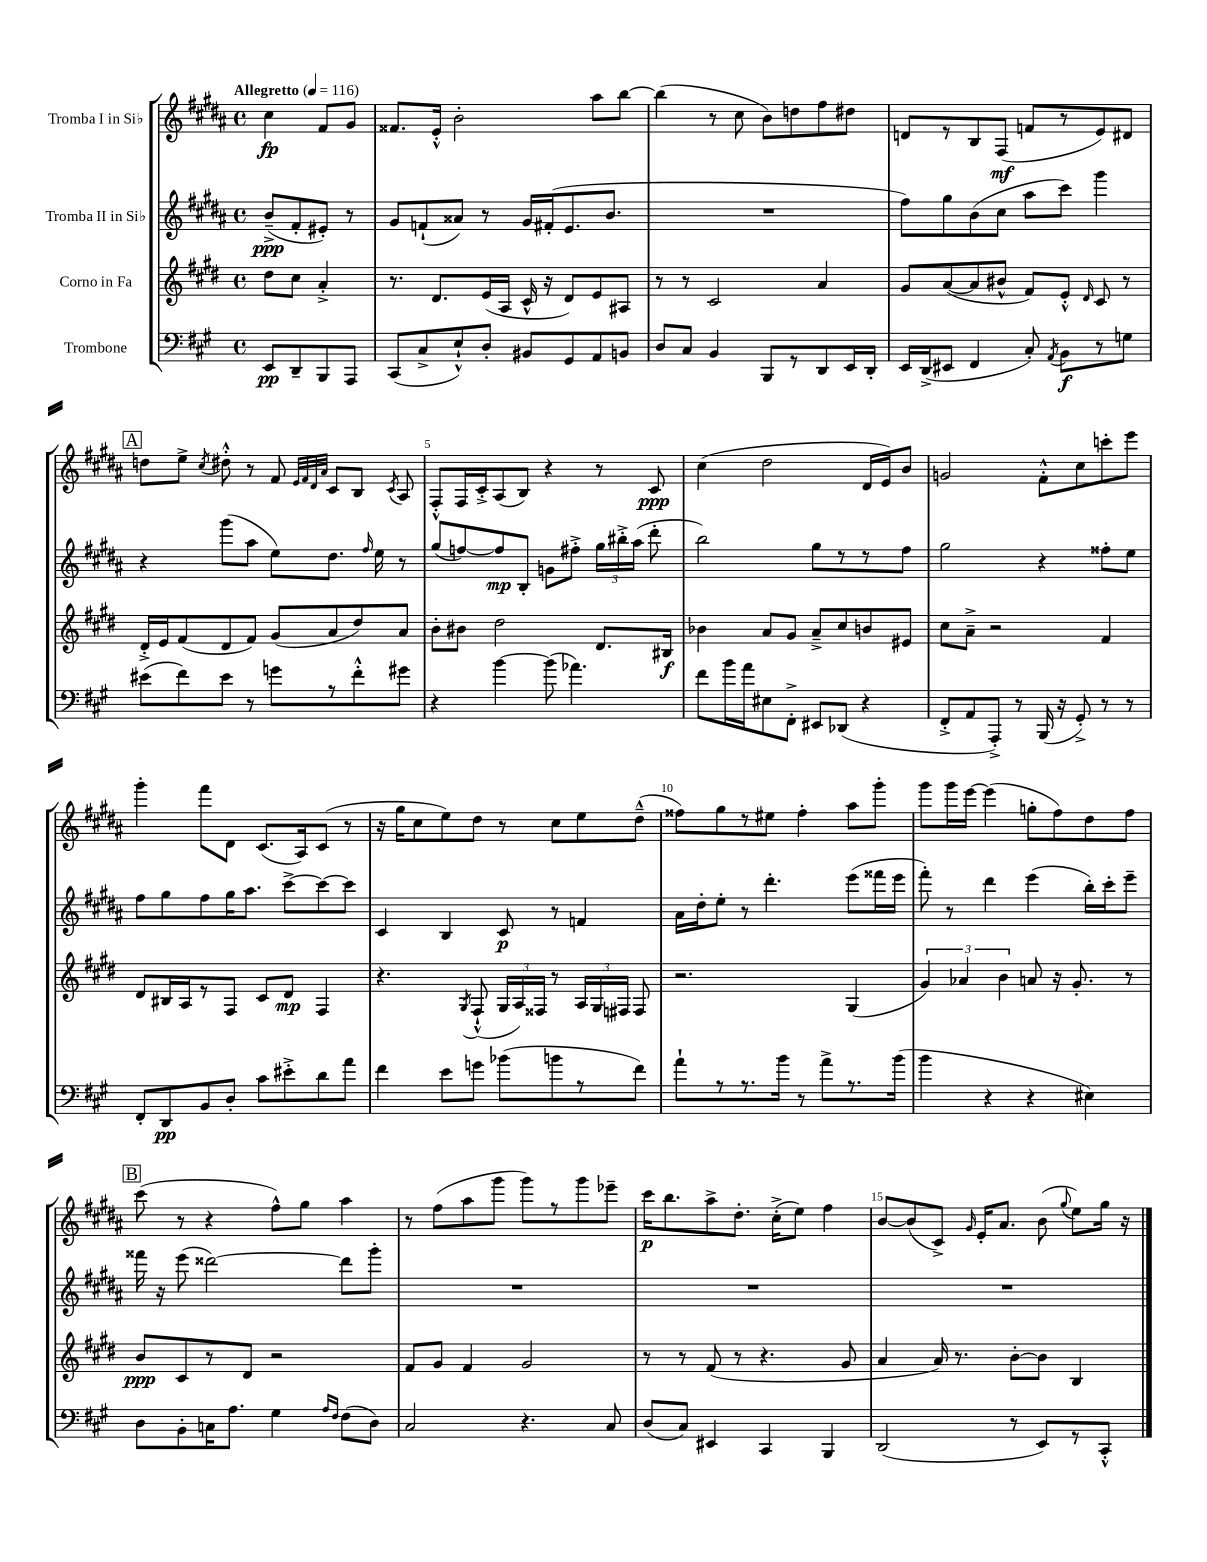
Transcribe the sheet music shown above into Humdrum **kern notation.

**kern	**kern	**kern	**kern
*staff4	*staff3	*staff2	*staff1
*clefF4	*clefG2	*clefG2	*clefG2
*k[f#c#g#]	*k[f#c#g#d#]	*k[f#c#g#d#a#]	*k[f#c#g#d#a#]
*M4/4	*M4/4	*M4/4	*M4/4
*met(c)	*met(c)	*met(c)	*met(c)
*MM116	*MM116	*MM116	*MM116
8EE	8dd#	(8b~^	4cc#
8DD~	8cc#	8f#'	.
8BBB	4a'^	8e#')	8f#
8AAA	.	8r	8g#
=	=	=	=
(8CC#	8.r	8g#	8.f##
8C#^	.	(8f`	.
.	8.d#	.	16e'^^
8E`^^)	.	8a##)	2b'
8D'	(16e	8r	.
.	16A	.	.
8BB#	16c#^^	16g#	.
.	16r	(16f#'	.
8GG#	8d#)	8.e	.
8AA	8e	.	8aa#
.	.	8.b	.
8BB	8A#	.	[8bb
=	=	=	=
8D	8r	1r	(4bb]
8C#	8r	.	.
4BB	2c#	.	8r
.	.	.	8cc#
8BBB	.	.	8b)
8r	.	.	8dd
8DD	4a	.	8ff#
16EE	.	.	8dd#
16DD'	.	.	.
=	=	=	=
16EE	8g#	8ff#)	8d
(16DD^	.	.	.
8EE#	([8a	8gg#	8r
4FF#	8a]	(8b	8B
.	8b#^^	8cc#	(8F#
8C#')	8f#)	8aa#	8f
8qAA	.	.	.
8BB	8e'^^	8ccc#)	8r
.	16qqd#	.	.
8r	8c#	4ggg#	8e)
8G	8r	.	8d#
=	=	=	=
(8e#	16d#'^	4r	8dd
.	16e	.	.
8f#)	(8f#	.	8ee^
.	.	.	8qcc#
8e#	8d#	(8ggg#	8dd#'^^
8r	8f#)	8aa#	8r
8g	(8g#	8ee)	8f#
.	.	.	32qqe
.	.	.	32qqf#
.	.	.	32qqd#
.	.	.	32qqa#
8r	8a	8.dd#	8c#
8f#'^^	8dd#)	.	8B
.	.	16qqff#	.
.	.	16ee	.
.	.	.	8qc#
8g#	8a	8r	8A#
=	=	=	=
4r	8b'	(8gg#	8F#'^^
.	8b#	[8ff)	16F#
.	.	.	16c#'^
[4b	2dd#	8ff]	(8A#
.	.	8B'	8B)
(8b]	.	8g	4r
4.a-)	.	8ff#'^	.
.	8.d#	24gg#	8r
.	.	24bb#'^	.
.	.	(24aa#	.
.	.	8ddd#'	8c#
.	16B#	.	.
=	=	=	=
8f#	4b-	2bb)	(4cc#
16b	.	.	.
16a	.	.	.
8E#	8a	.	2dd#
8FF#'^	8g#	.	.
8EE#	8a~^	8gg#	.
(8DD-	8cc#	8r	.
4r	8b	8r	16d#
.	.	.	16e)
.	8e#	8ff#	8b
=	=	=	=
8FF#'^	8cc#	2gg#	2g
8AA	8a~^	.	.
8AAA'^)	2r	.	.
8r	.	.	.
(16BBB	.	4r	8f#'^^
16r	.	.	.
8GG#'^)	.	.	8cc#
8r	4f#	8ff##'	8ccc'
8r	.	8ee	8eee
=	=	=	=
8FF#'	8d#	8ff#	4ggg#'
8DD	16B#	8gg#	.
.	16A	.	.
8BB	8r	8ff#	8fff#
8D'	8F#	16gg#	8d#
.	.	8.aa#	.
8c#	8c#	.	(8.c#
8e#'^	8d#	[8ccc#^	.
.	.	.	16A#)
8d	4F#	8ccc#_	(8c#
8a	.	8ccc#]	8r
=	=	=	=
4f#	4.r	4c#	16r
.	.	.	16gg#
.	.	.	8cc#
8e	.	4B	8ee)
.	8qG#	.	.
8g	(8F#`^^	.	8dd#
(8b-	24G#	8c#	8r
.	24A)	.	.
.	24F##	.	.
8b	8r	8r	8cc#
8r	24A	4f	8ee
.	24G#	.	.
.	24F#	.	.
8f#)	8F#	.	(8dd#~^^
=	=	=	=
8a`	2.r	16a#	8ff##)
.	.	16dd#'	.
8r	.	8ee'	8gg#
8.r	.	8r	8r
.	.	4.ddd#'	8ee#
16b	.	.	.
8r	.	.	4ff##'
8a^	.	.	.
8.r	(4G#	(8eee	8aa#
.	.	16fff##	8ggg#'
(16b	.	16eee	.
=	=	=	=
4b	6g#)	8fff#')	8ggg#
.	.	8r	16ggg#
.	6a-	.	.
.	.	.	[16eee
4r	.	4ddd#	(4eee]
.	6b	.	.
4r	8a	(4eee	8gg'
.	16r	.	8ff#)
.	8.g#'	.	.
4E#)	.	16bb')	8dd#
.	.	16ccc#'	.
.	8r	8eee~	8ff#
=	=	=	=
8D	8b	16fff##	(8ccc#
.	.	16r	.
8BB'	8c#	(8eee	8r
16C	8r	[2ddd##)	4r
8.A	.	.	.
.	8d#	.	.
4G#	2r	.	8ff#^^)
.	.	.	8gg#
16qqA	.	.	.
16qqF#	.	.	.
(8F#	.	8ddd##]	4aa#
8D)	.	8ggg#'	.
=	=	=	=
2C#	8f#	1r	8r
.	8g#	.	(8ff#
.	4f#	.	8aa#
.	.	.	8ggg#
4.r	2g#	.	8ggg#)
.	.	.	8r
.	.	.	8ggg#
8C#	.	.	8eee-~
=	=	=	=
(8D	8r	1r	16ccc#
.	.	.	8.bb
8C#)	8r	.	.
4EE#	(8f#	.	8aa#^
.	8r	.	8.dd#'
4CC#	4.r	.	.
.	.	.	(16cc#'^
.	.	.	8ee)
4BBB	.	.	4ff#
.	8g#	.	.
=	=	=	=
(2DD	4a	1r	[8b
.	.	.	(8b]
.	16a)	.	8c#^)
.	8.r	.	.
.	.	.	16qqg#
.	.	.	16e'
.	.	.	8.a#
8r	[8b'	.	.
8EE)	8b]	.	(8b
.	.	.	8qqgg#
8r	4B	.	8ee)
8CC#'^^	.	.	16gg#
.	.	.	16r
==	==	==	==
*-	*-	*-	*-
